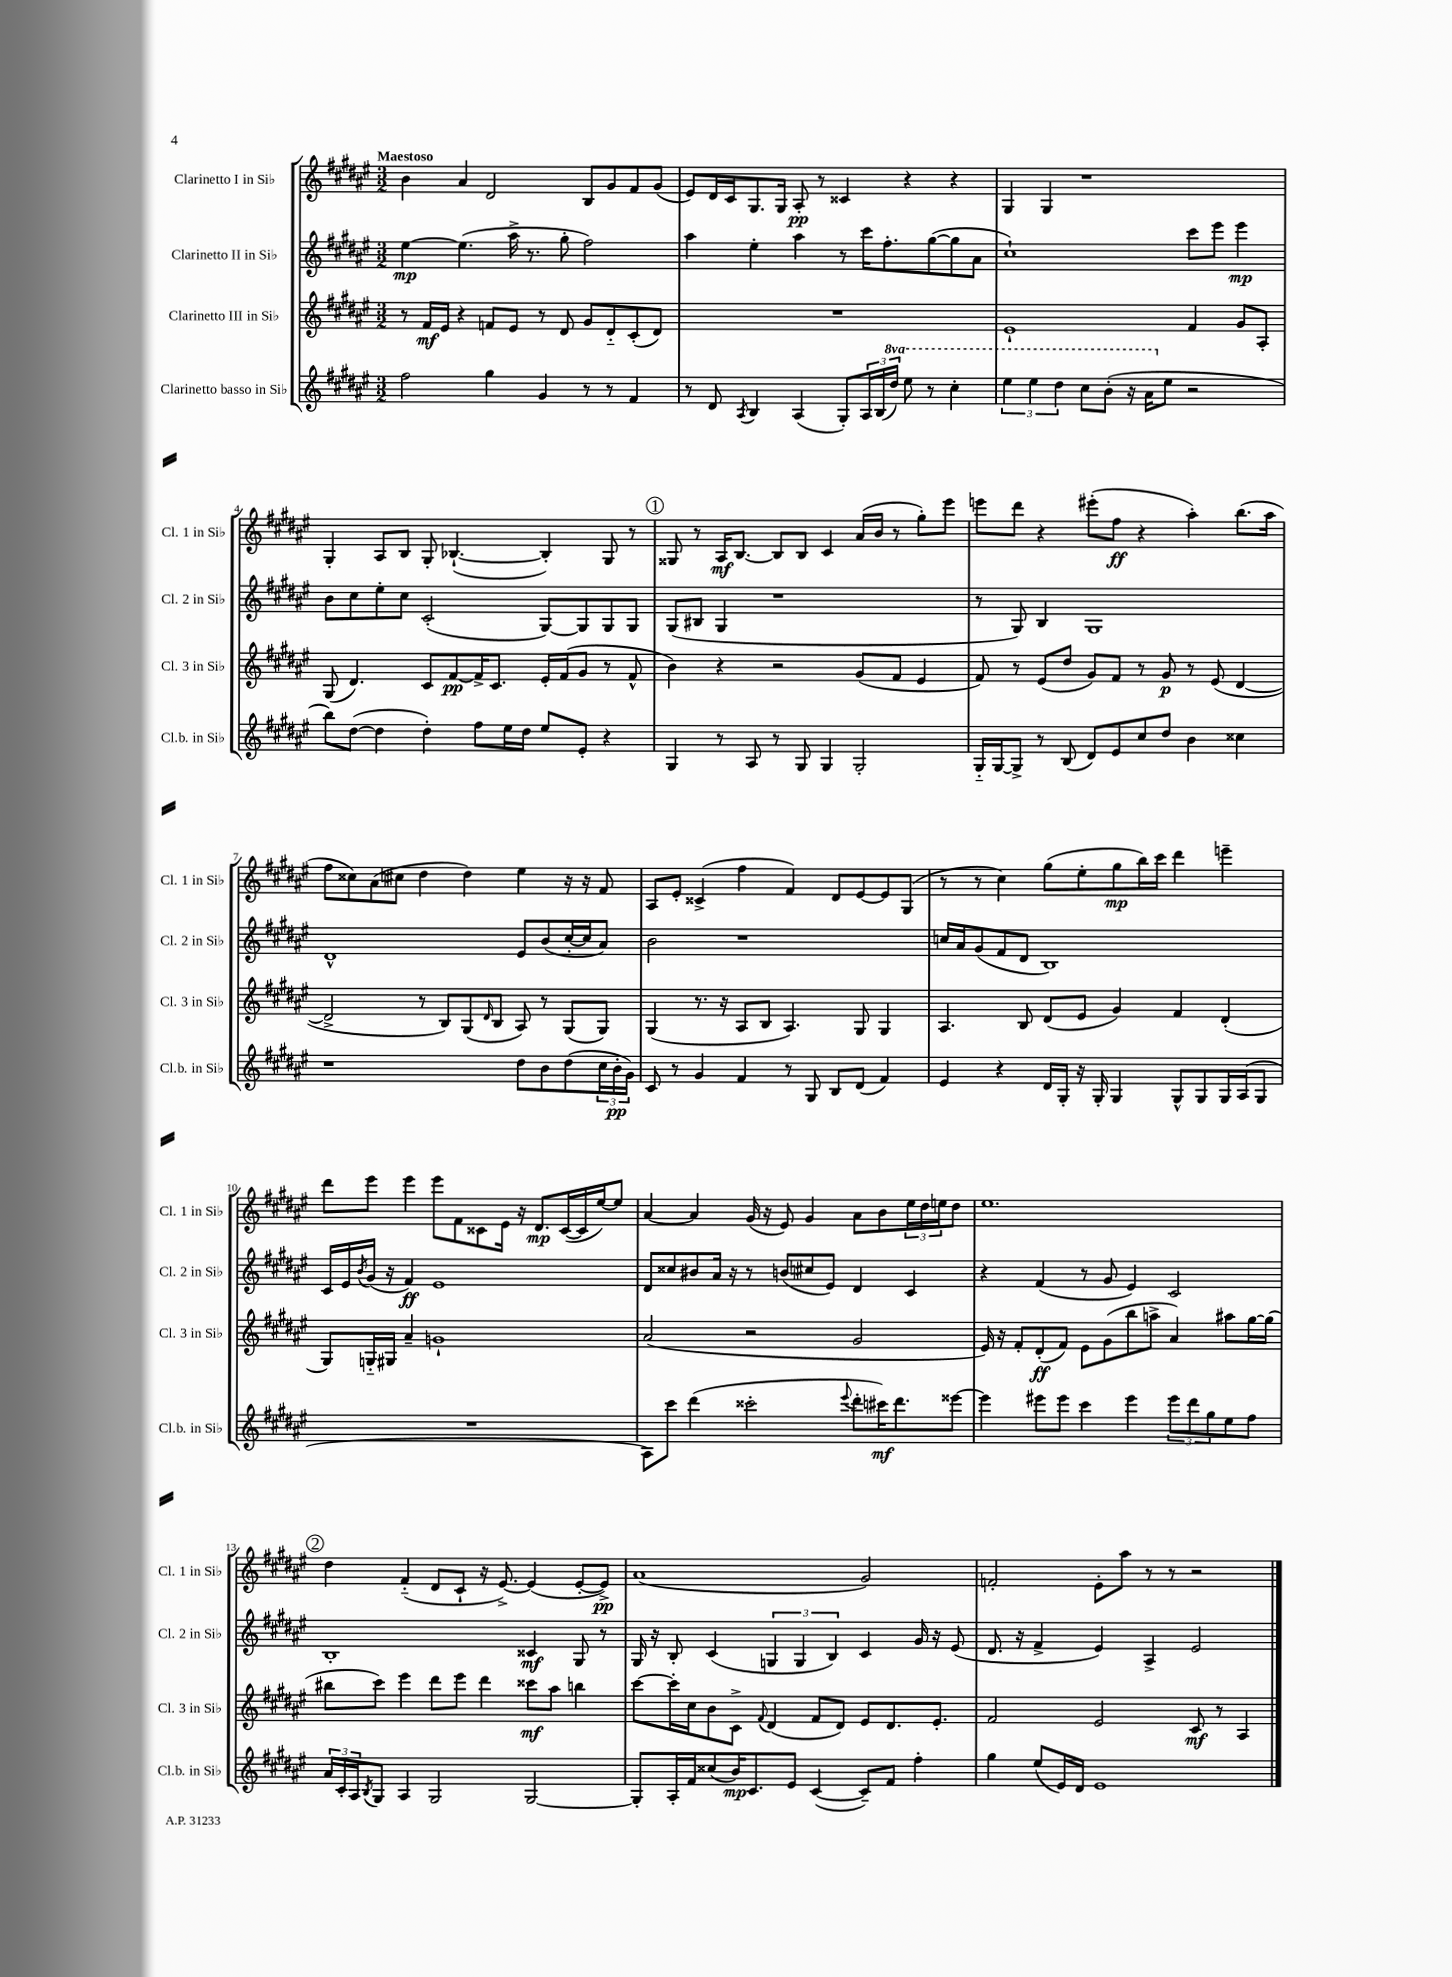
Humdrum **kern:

**kern	**kern	**kern	**kern
*staff4	*staff3	*staff2	*staff1
*clefG2	*clefG2	*clefG2	*clefG2
*k[f#c#g#d#a#e#]	*k[f#c#g#d#a#e#]	*k[f#c#g#d#a#e#]	*k[f#c#g#d#a#e#]
*M3/2	*M3/2	*M3/2	*M3/2
2ff#	8r	[4ee#	4b
.	16f#	.	.
.	16e#	.	.
.	4r	(4.ee#]	4a#
4gg#	8f	.	2d#
.	8e#	16aa#^	.
.	.	8.r	.
4g#	8r	.	.
.	8d#	8gg#'	.
8r	8g#	2ff#)	8B
8r	8d#'~	.	8g#
4f#	(8c#'	.	8f#
.	8d#)	.	(8g#
=	=	=	=
8r	1.r	4aa#	8e#)
8d#	.	.	16d#
.	.	.	16c#
8qA#	.	.	.
4B	.	4ee#'	8.G#
.	.	.	16G#
(4A#	.	4aa#	8A#'
.	.	.	8r
8G#')	.	8r	4c##
24A#	.	16ccc#	.
(24B	.	.	.
.	.	8.ff#'	.
24ddd#)	.	.	.
8eee#	.	.	4r
8r	.	([8gg#	.
4ccc#'	.	8gg#]	4r
.	.	8a#	.
=	=	=	=
6eee#	1e#`	1cc#`)	4G#
6eee#	.	.	.
.	.	.	4G#
6ddd#	.	.	.
8ccc#	.	.	1r
(8bb'	.	.	.
16r	.	.	.
16aa#	.	.	.
8ee#	.	.	.
2r	4f#	8ccc#	.
.	.	8eee#	.
.	8g#	4eee#	.
.	8A#'	.	.
=	=	=	=
8bb)	(8G#	8b	4G#'
([8dd#	4.d#)	8cc#	.
4dd#]	.	8ee#'	8A#
.	.	8cc#	8B
4dd#')	8c#	(2c#'	8G#'
.	[8f#	.	([4.B-`
8ff#	16f#^]	.	.
.	8.c#	.	.
16ee#	.	.	.
16dd#	.	.	.
8ee#	16e#'	[8G#)	4B-'])
.	(16f#	.	.
8e#'	8g#	8G#]	.
4r	8r	8G#	8G#
.	8f#^^	8G#	8r
=	=	=	=
4G#	4b)	(8G#	8G##
.	.	8B#	8r
8r	4r	4G#	16A#
.	.	.	[8.B
8A#	.	.	.
8r	2r	1r	8B]
8G#	.	.	8B
4G#	.	.	4c#
2G#'	(8g#	.	(16a#
.	.	.	16b
.	8f#	.	8r
.	4e#	.	8gg#')
.	.	.	8eee#
=	=	=	=
16G#'~	8f#)	8r	8eee
[16G#	.	.	.
8G#^]	8r	8G#)	8ddd#
8r	(8e#	4B	4r
(8B	8dd#	.	.
8d#)	8g#)	1G#	(8eee#'
8e#	8f#	.	8ff#
8cc#	8r	.	4r
8dd#	8g#	.	.
4b	8r	.	4aa#')
.	(8e#	.	.
4cc##	[4d#	.	(8.bb
.	.	.	16aa#
=	=	=	=
1r	2d#^]	1d#^^	8ff#
.	.	.	8cc##)
.	.	.	(8a#
.	.	.	8cc#
.	8r	.	4dd#
.	8B)	.	.
.	(8G#	.	4dd#)
.	16qqd#	.	.
.	8B	.	.
8dd#	8A#)	8e#	4ee#
8b	8r	(8b	.
(8dd#	(8G#	[16cc#'	16r
.	.	16cc#]	16r
24cc#	8G#)	8a#)	8f#
24b'	.	.	.
24g#)	.	.	.
=	=	=	=
8c#	(4G#	2b	8A#
8r	.	.	8e#'
4g#	8.r	.	(4c##^
.	16r	.	.
4f#	8A#	1r	4ff#
.	8B	.	.
8r	4.A#)	.	4f#)
8G#	.	.	.
8B	.	.	8d#
(8d#	8G#	.	[8e#
4f#)	4G#	.	8e#]
.	.	.	(8G#
=	=	=	=
4e#	4.A#	16cc	8r
.	.	16a#	.
.	.	(8g#	8r
4r	.	8f#	4cc#)
.	8B	8d#	.
16d#	(8d#	1B)	(8gg#
16G#'	.	.	.
16r	8e#	.	8ee#'
16G#'	.	.	.
4G#	4g#)	.	8gg#
.	.	.	16bb)
.	.	.	16ccc#
8G#^^	4f#	.	4ddd#
8G#	.	.	.
16G#	(4d#'	.	4eee~
(16A#	.	.	.
8G#	.	.	.
=	=	=	=
1.r	8G#)	16c#	8ddd#
.	.	16e#	.
.	.	8qb	.
.	16G'~	(16g#	8eee#
.	16G#	16r	.
.	4a#~	4f#)	4eee#
.	1g`	1e#	8eee#
.	.	.	8f#
.	.	.	8c##
.	.	.	16e#
.	.	.	16r
.	.	.	8.d#
.	.	.	([16c##
.	.	.	16c##]
.	.	.	[16ee#)
.	.	.	8ee#]
=	=	=	=
8A#)	(2a#	8d#	[4a#
8ccc#	.	8cc##	.
(4ddd#	.	8b#	4a#]
.	.	16a#	.
.	.	16r	.
2ccc##'	2r	8r	(16g#
.	.	.	16r
.	.	(8b	8e#)
.	.	8cc#	4g#
.	.	8e#)	.
8qqeee#	.	.	.
8ddd#'	2g#	4d#	8a#
16ccc#)	.	.	8b
8.ddd#	.	.	.
.	.	4c#	24ee#
.	.	.	24dd#
.	.	.	24ee
[8eee##	.	.	8dd#
=	=	=	=
4eee##]	16e#)	4r	1.ee#
.	16r	.	.
.	8f#'	.	.
8eee#	(8d#'	(4f#	.
8eee#	8f#)	.	.
4ccc#	8e#	8r	.
.	(8g#	8g#	.
4eee#	8bb	4e#)	.
.	8aa^	.	.
12eee#	4a#)	2c#	.
12ddd#	.	.	.
12gg#	.	.	.
8ee#	8aa#	.	.
8ff#	[16gg#	.	.
.	(16gg#]	.	.
=	=	=	=
24a#	8bb#	1B'	4dd#
24c#'	.	.	.
24A#	.	.	.
8qB	.	.	.
8G#	8ccc#)	.	.
4A#	4eee#	.	(4f#'~
2G#	8ddd#	.	8d#
.	8eee#	.	8c#`
.	4ddd#	.	16r
.	.	.	[8.e#^)
[2G#	8ccc##	4c##	(4e#]
.	8aa#	.	.
.	4bb	8G#	[8e#'
.	.	8r	8e#^])
=	=	=	=
8G#']	[8ccc#	16G#	(1a#
.	.	16r	.
16A#'	16ccc#']	8B'	.
16f#	16cc#	.	.
(8cc##	8b	(4c#	.
16b)	8c#^	.	.
8.c#	.	.	.
.	8qqf#	.	.
.	(4d#	6G	.
8e#	.	.	.
.	.	6G	.
([4c#	8f#	.	.
.	.	6B)	.
.	8d#)	.	.
8c#~])	8e#	4c#	2g#)
8f#	8.d#	.	.
4ff#'	.	16g#	.
.	8.e#'	16r	.
.	.	(8e#	.
=	=	=	=
4gg#	2f#	8.d#	2f'
.	.	16r	.
(8ee#	.	4f#^	.
16e#)	.	.	.
16d#	.	.	.
1e#	2e#	4e#)	8e#'
.	.	.	8aa#
.	.	4A#^	8r
.	.	.	8r
.	8c#	2e#	2r
.	8r	.	.
.	4A#	.	.
==	==	==	==
*-	*-	*-	*-
